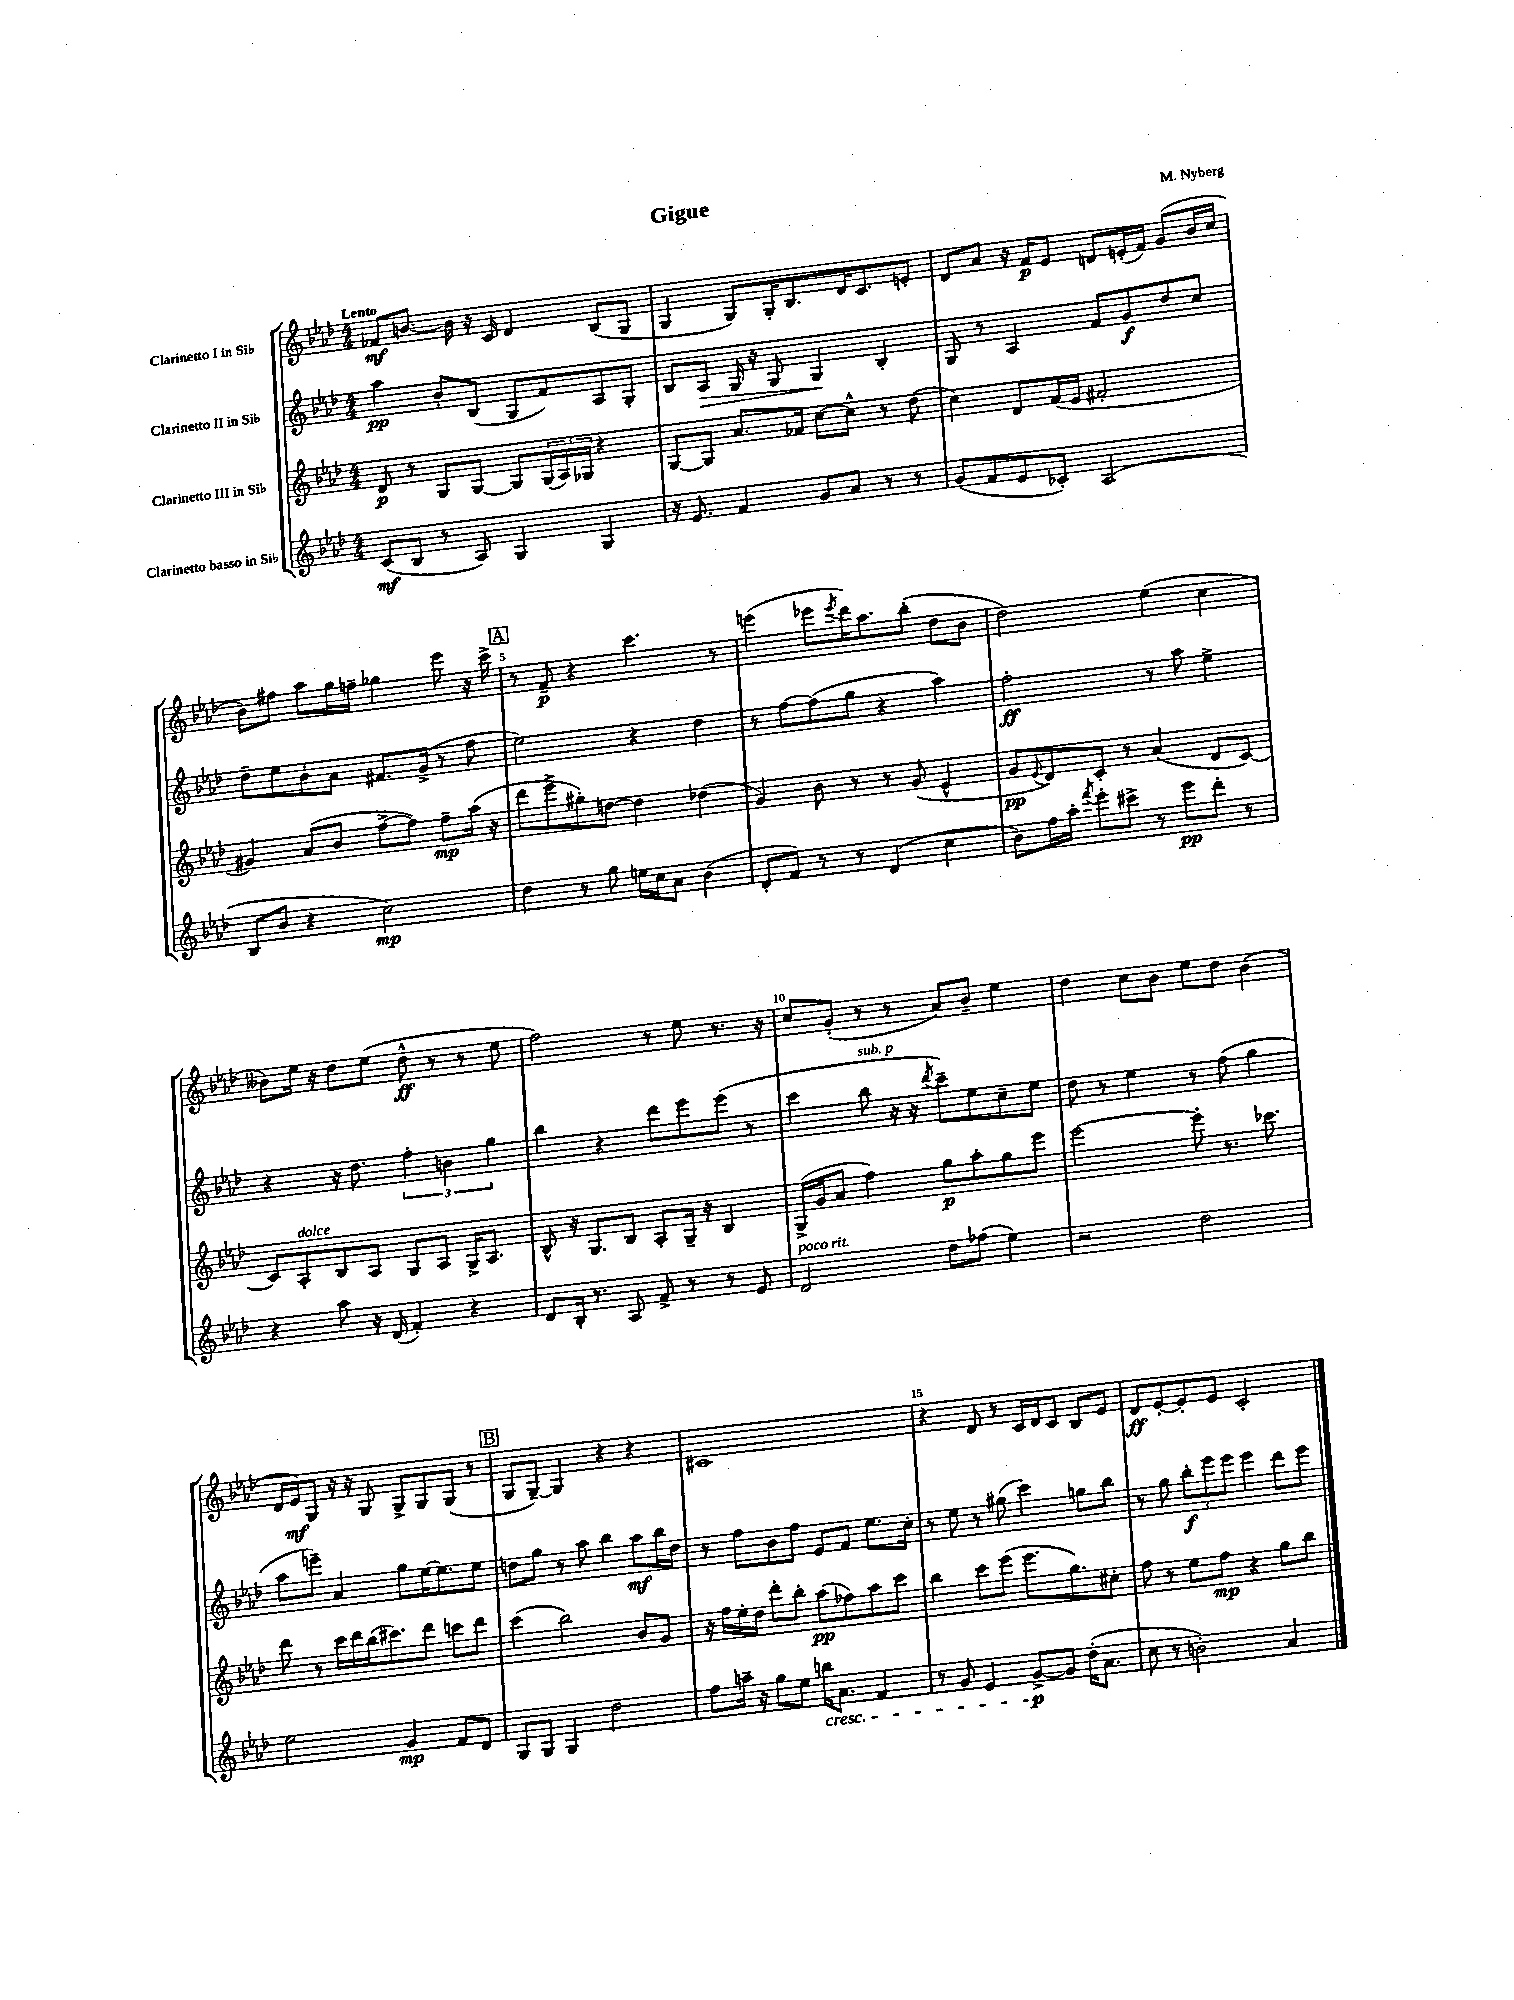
\header { title = "Gigue" composer = "M. Nyberg" }
<<
\new StaffGroup <<
\new Staff = "s0" \with { instrumentName = "Clarinetto I in Sib" } {
    \clef treble \key aes \major \numericTimeSignature \time 4/4 \tempo "Lento"
    fes'8\mf b'8.~ b'16 r16 c'16 des'4 bes8( g8 |
    g4 g8) g16-. bes8. des'16 c'8. e'8-. |
    des'8 aes'8 r16 f'16\p ees'8 d'8 e'16-.( f'16) g'8( bes'16 c''16 |
    bes'8) fis''8 aes''8 g''16 f''16-- ges''4 ees'''8 r16 c'''16-> |
    \mark \markup { \box "A" } r8 f'8--\p r4 c'''4. r8 |
    e'''4( ees'''8 \acciaccatura { ees'''8 } des'''16) aes''8. bes''8-.( des''8 bes'8 |
    des''2) ees''4( c''4 |
    beses'8) ees''16 r16 des''8 ees''8( des''8-^\ff r8 r8 ees''8 |
    f''2) r8 ees''8 r8. r16 |
    c''8 g'8-.( r8 r8 aes'8) bes'8-- ees''4 |
    des''4 c''8 bes'8 ees''8 des''8 bes'4( |
    des'16 ees'16\mf) g8 r16 r16 g8 g8-> g8 g8( r8 |
    \mark \markup { \box "B" } g8 g8~--) g4 r4 r4 |
    cis'1 |
    r4 des'8 r8 c'16 des'16 c'8 bes8 ees'8 |
    des'8\ff ees'8~-. ees'8-. ees'8 c'2-. \bar "|." |
}
\new Staff = "s1" \with { instrumentName = "Clarinetto II in Sib" } {
    \clef treble \key aes \major \numericTimeSignature \time 4/4
    aes''4\pp bes'8-. bes8( g8 f'8) aes8 g8-. |
    bes8 aes8\> g16 r16 g8 g4\! bes4-. |
    g8 r8 aes4 f'8 g'8\f des''8 c''8 |
    des''8-- ees''8 bes'8-. aes'8 fis'8. g'16->( r8 f''8 |
    \mark \markup { \box "A" } ees''2) r4 des''4 |
    r8 f''8~ f''8( g''8 r4 aes''4) |
    f''2-.\ff r8 aes''8 ees''4-> |
    r4 r16 des''8. \tuplet 3/2 { f''4-. b'4 g''4 } |
    bes''4 r4 des'''8 ees'''8 ees'''8( r8 |
    c'''4 bes''8^\markup { \italic "sub. p" } r16 r16 \acciaccatura { des'''8 } c'''8--) ees''8 c''8-- ees''8 |
    des''8 r8 ees''4 r8 f''8( g''4 |
    aes''8 e'''8--) aes'4 g''8 ees''16~ ees''8. ees''8 |
    \mark \markup { \box "B" } d''8 g''8 r8 aes''8 bes''4 aes''8\mf bes''16 d''16 |
    r8 f''8 bes'8 f''8 ees'8 f'8 ees''8. c''16-. |
    r8 ees''8 r8 gis''8( c'''4) g''8 bes''8 |
    r8 g''8 \tuplet 3/2 { bes''8-.\f ees'''8 ees'''8 } ees'''4 des'''8 ees'''8 \bar "|." |
}
\new Staff = "s2" \with { instrumentName = "Clarinetto III in Sib" } {
    \clef treble \key aes \major \numericTimeSignature \time 4/4
    des'8\p r8 g8 g8~ g8 \tuplet 3/2 { g16( aes16) ges16 } r4 |
    g8~ g8 aes'8. fes'16 c''8~ c''8-^ r8 des''8( |
    c''4) des'8 f'16( ees'16 fis'2-. |
    gis'4) aes'8( bes'8 f''8~-> f''8) f''8--\mp aes''16( r16 |
    \mark \markup { \box "A" } des'''8 ees'''8-> gis''8-.) d''8~ d''4 des''4( |
    g'4) bes'8 r8 r8 g'8( ees'4-^ |
    g'8\pp \appoggiatura { ees'8 } des'8) c'8-. r8 aes'4( des'8 c'8~) |
    c'8 aes8-.^\markup { \italic "dolce" } bes8 aes8 g8 aes8 g16-> aes8. |
    bes8-^ r16 g8. bes8 aes8-. g16-- r16 bes4 |
    g16->( g'16 aes'8 f''4) g''8\p aes''8-. g''8 ees'''8 |
    ees'''2~ ees'''8-. r8. ces'''8. |
    des'''8 r8 c'''16 des'''16 bes''16( cis'''8.) des'''8 c'''8 des'''8 |
    \mark \markup { \box "B" } c'''4( bes''2) bes'8 g'8 |
    r16 f''16 ees''16-. des''16 des'''8-. bes''8-. aes''8\pp( fes''8) aes''8 c'''8 |
    bes''4 c'''8 ees'''8( ees'''8. g''8.) cis''8-. |
    f''8 r8 ees''8 f''8\mp r4 g''8 bes''8 \bar "|." |
}
\new Staff = "s3" \with { instrumentName = "Clarinetto basso in Sib" } {
    \clef treble \key aes \major \numericTimeSignature \time 4/4
    c'8\mf( bes8 r8 aes8) g4 g4 |
    r16 ees'8. f'4 g'8 aes'8 r8 r8 |
    g'8( f'8 ees'8 ces'8-.) aes2( |
    bes8 bes'8 r4 c''2\mp) |
    \mark \markup { \box "A" } des''4 r8 g''8 e''16 c''16 aes'8 bes'4( |
    des'8-. f'8) r8 r8 des'4( c''4 |
    bes'8) f''16 aes''16-. \acciaccatura { f'''8 } ees'''8-. cis'''8-> r8 ees'''8\pp des'''8-. r8 |
    r4 aes''8 r16 des'16( f'4-.) r4 |
    des'8 bes16-. r8. aes8 f'8-> r8 r8 ees'8 |
    des'2^\markup { \italic "poco rit." } des''8 fes''8( ees''4) |
    r2 des''2 |
    ees''2 g'4\mp f'8 des'8 |
    \mark \markup { \box "B" } g8 g8 g4 des''2 |
    f''8 a''16-- r16 g''8 ees''8 b''16\cresc aes'8. f'4 |
    r8 g'8 ees'4 g'8~->\p\! g'8 des''16-.( aes'8. |
    c''8 r8 b'2-.) aes'4 \bar "|." |
}
>>
>>
\layout { \context { \Score \override BarNumber.break-visibility = ##(#f #t #t) barNumberVisibility = #(every-nth-bar-number-visible 5) } }
